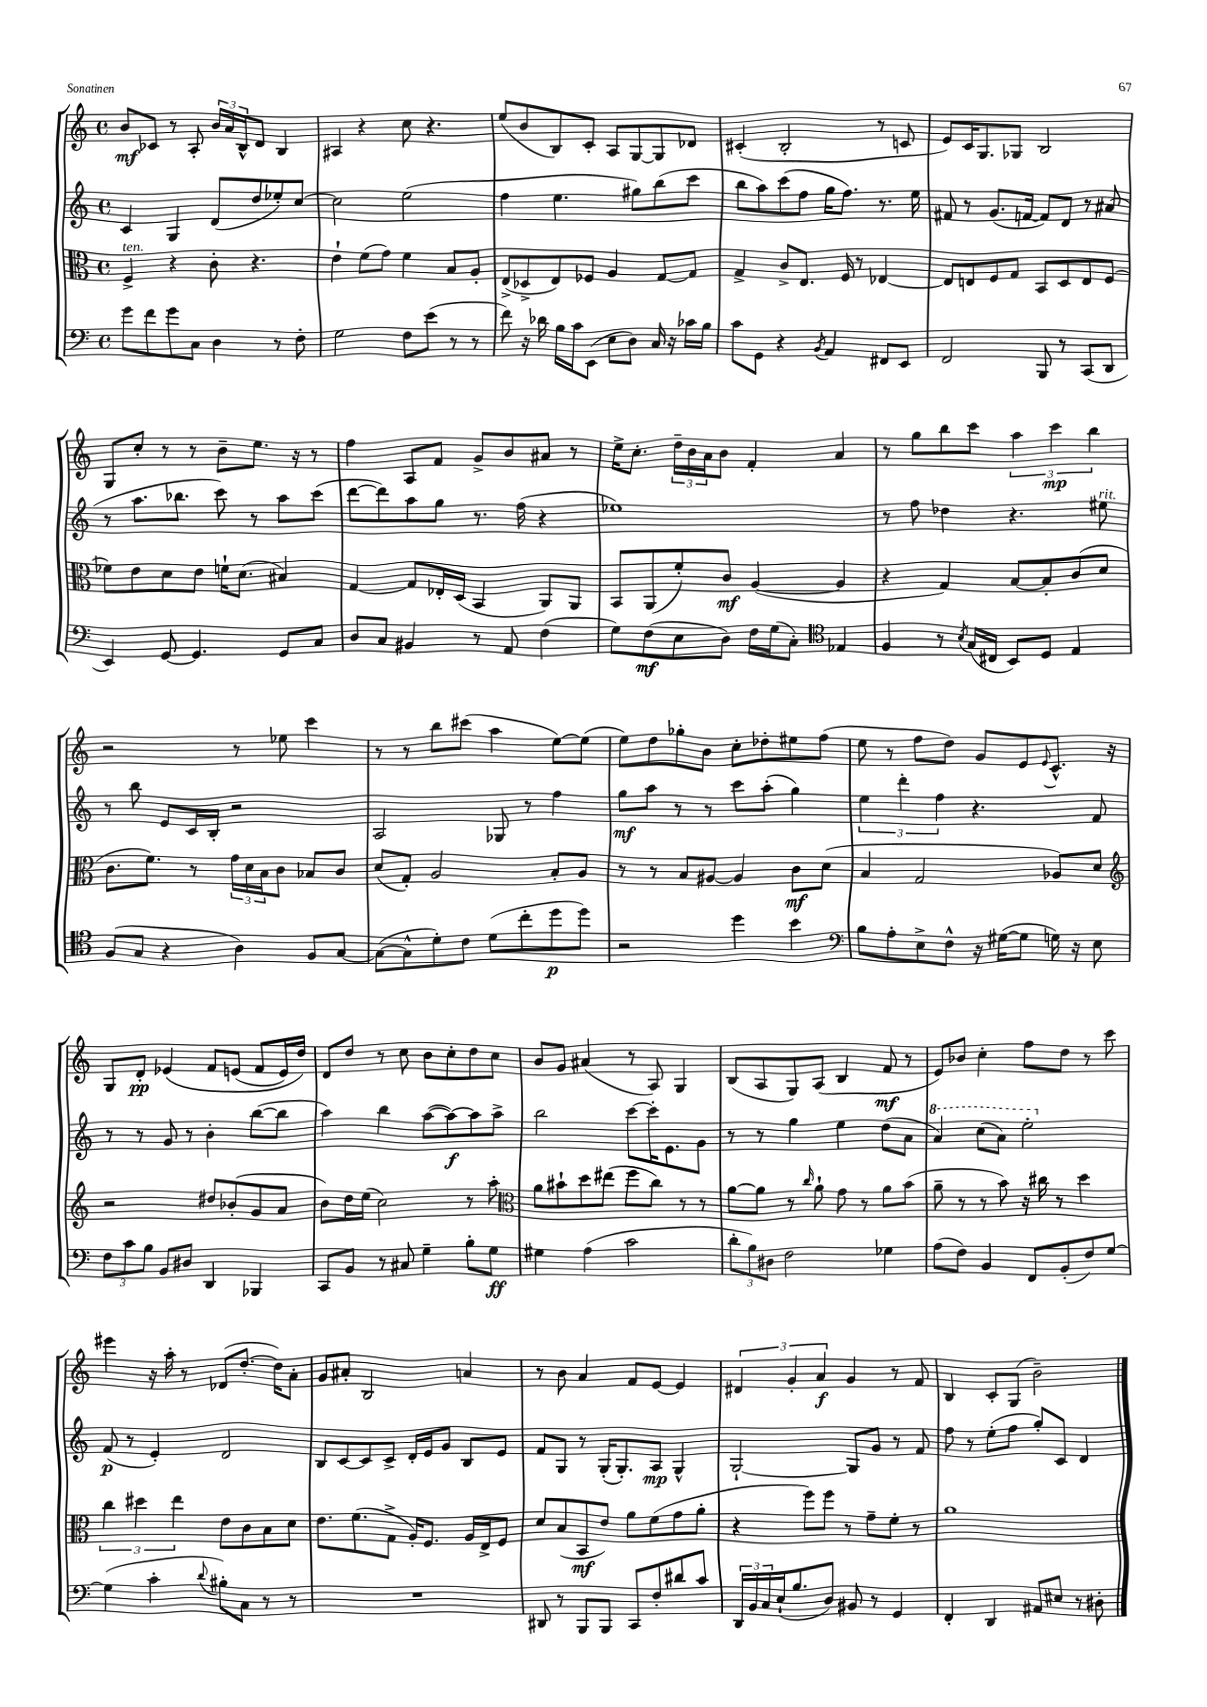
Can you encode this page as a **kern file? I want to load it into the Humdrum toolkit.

**kern	**kern	**kern	**kern
*staff4	*staff3	*staff2	*staff1
*clefF4	*clefC3	*clefG2	*clefG2
*k[]	*k[]	*k[]	*k[]
*M4/4	*M4/4	*M4/4	*M4/4
*met(c)	*met(c)	*met(c)	*met(c)
8g\L	4F^/	4c/	8b/L
8f\	.	.	8c-/J
8g\	4r	4G/	8r
8C\J	.	.	8A'/
4D\	8c'\	(8d/L	24b/LL
.	.	.	24a/
.	.	.	24B^^/J
.	4.r	8dd/	8d/J
8r	.	8ee-'/)	4B/
8F'\	.	[8cc/J	.
=	=	=	=
2G\	4e`\	2cc\]	4A#/
.	(8f\L	.	4r
.	8g\J)	.	.
8F\L	4f\	(2ee\	8cc\
(8e\J	.	.	4.r
8r	8B/L	.	.
8r	8A'/J	.	.
=	=	=	=
8f\)	(8E^/L	4ff\	(8ee/L
16r	8D-^/	.	8b/
16d-\	.	.	.
16B\LL	8E/)	4.ee\	8B/)
16c\J	.	.	.
(8EE\J	8F-/J	.	8c'/J
8E\L	4A/	.	8A/L
8D\J)	.	8gg#\L)	[8G/
16C/	[8G/L	(8bb\	8G/]
16r	.	.	.
16c-\LL	8G/]J	8ccc\J	8d-/J
16B\JJ	.	.	.
=	=	=	=
8c\L	4G^/	8bb\L	(4c#'/
8GG\J	.	8aa\)	.
4r	8c^/L	(8ccc\	2B'/
.	8.E/J	8ff\J	.
8qBB/	.	.	.
4AA/	.	16gg\LK	.
.	16F/	8.ff\J)	.
.	8r	.	.
8FF#/L	[4E-/	8.r	8r
8EE/J	.	.	8c/
.	.	16ee\	.
=	=	=	=
2FF/	8E-/]L	8f#/	8e/L)
.	8E/	8r	16c/K
.	.	.	8.G/
.	8F/	(8.g/L	.
.	8G/J	.	8G-/J
.	.	[16f/Jk	.
8BBB/	8BB/L	8f/]L)	2B/
8r	8D/	8d/J	.
(8CC/L	8E/	8r	.
8DD/J	(8F/J	(8a#/	.
=	=	=	=
4EE/)	8f-\L)	8r	8G/L
.	8e\	8.aa\L	8cc'/J
[8GG/	8d\	.	8r
.	.	8.bb-\J	.
4.GG/]	8e\J	.	8r
.	16f`\LK	8ccc\)	8b~\L
.	(8.d\J	.	.
.	.	8r	8.ee\J
8GG/L	4B#/)	8aa\L	.
.	.	.	16r
8C/J	.	(8ccc\J	8r
=	=	=	=
8D/L	[4G/	[8ddd\L	4ff\
8C/J	.	8ddd\])	.
4BB#/	8G/]L	8aa\	8A/L
.	16E-'/L	8gg\J	8f/J
.	(16D/JJ	.	.
8r	4BB/	8.r	8g^/L
8AA/	.	.	8b/
.	.	(16ff\	.
(4F\	8AA/L)	4r	8a#/J
.	8AA/J	.	8r
=	=	=	=
8G\L)	8BB/L	1ee-)	16ee^\LK
.	.	.	8.cc'\J
(8F\	(8AA/	.	.
8E\	8f'/)	.	24dd~\LL
.	.	.	24b\
.	.	.	24a\J
8D\J)	8c/J	.	8b\J
16F\LL	([4A/	.	4f'/
(16G\J	.	.	.
8C'\J)	.	.	.
*clefC4	*	*	*
4E-/	4A/]	.	4a/
=	=	=	=
4F/	4r	8r	8r
.	.	8ff\	8gg\L
8r	4G/)	4dd-\	8bb\
8qB/	.	.	.
(16G/LL	.	.	8ccc\J
16C#/JJ	.	.	.
8BB/L)	[8B/L	4.r	6aa\
8D/J	8B'/]	.	.
.	.	.	6ccc\
4E/	(8c/	.	.
.	.	.	6bb\
.	8d/J	8ee#\	.
=	=	=	=
(8F/L	8.c\L	8r	2r
8G/J	.	8bb\	.
.	8.f\J)	.	.
4r	.	8e/L	.
.	8r	16c/L	.
.	.	16B'/JJ	.
4A\)	24g\LL	2r	8r
.	24d\	.	.
.	24B\J	.	.
.	8c\J	.	8ee-\
8F/L	8B-/L	.	4ccc\
[8G/J	8c/J	.	.
=	=	=	=
(8G\_L	(8d/L	2A/	8r
8G^^\]	8G'/J)	.	8r
8d'\)	2A/	.	8bb\L
8c\J	.	.	(8ccc#\J
(8d\L	.	8G-/	4aa\
8cc'\	.	8r	.
8dd\	8B'/L	4ff\	[8ee\L)
8dd\J)	8A/J	.	(8ee\]J
=	=	=	=
2r	8r	8gg\L	8ee\L)
.	8r	8aa\J	8dd\
.	8B/L	8r	8gg-'\
.	[8A#/J	8r	8b\J
4dd\	4A#/]	8ccc\L	8cc'\L
.	.	(8aa'\J	8dd-'\
4b\	8c\L	4gg\)	8ee#\
.	(8d\J	.	(8ff\J
=	=	=	=
*clefF4	*	*	*
8B\L	4B/	6ee\	8ee\
8A'\	.	.	8r
.	.	6ddd'\	.
8E^\	2G/	.	8ff\L
.	.	6ff\	.
8F^^\J	.	.	8dd\J)
16r	.	4.r	8g/L
([16G#\LK	.	.	.
8G#\]J	.	.	8e/
.	.	.	8qqe/
16G\)	8A-/L)	.	8.c^^/J
16r	.	.	.
8E\	8d/J	8f/	.
.	.	.	16r
=	=	=	=
*	*clefG2	*	*
12F\L	2r	8r	8G/L
12c\	.	.	.
.	.	8r	8d'/J
12B\J	.	.	.
8BB/L	.	8g/	&(4e-/
8D#/J	.	8r	.
4DD/	8dd#/L	4b'\	8f/L
.	(8b-'/	.	(8e/J
4BBB-/	8g/	([8bb\L	8f/L
.	8a/J	8bb\]J	16e/L)
.	.	.	16dd/JJ&)
=	=	=	=
8CC/L	8b\L)	4aa\)	8d/L
8BB/J	16dd\L	.	8dd/J
.	(16ee\JJ	.	.
8r	2cc\)	4bb\	8r
8C#/	.	.	8cc\
4G~\	.	([8aa\L	8b\L
.	.	8aa\_)	8cc'\
8B'\L	8r	8aa\]	8dd\
8G\J	8aa'\	8aa^\J	8cc\J
=	=	=	=
*	*clefC3	*	*
4G#\	8a\L	2bb\	8b/L
.	8b#`\	.	8g/J
(4A\	8dd\	.	(4a#/
.	(8ee#\J	.	.
2c\	8ff\L	[8ccc\L	8r
.	8cc\J)	16ccc'\]K	8A/)
.	.	8.e\	.
.	8r	.	4G/
.	8r	8g\J	.
=	=	=	=
12d'\L	[8a\L	8r	(8B/L
12B\)	.	.	.
.	8a\]J	8r	8A/
12D#\J	.	.	.
2F\	8r	4gg\	8G/)
.	16qqcc/	.	.
.	8a`\	.	(8A/J
.	8g\	4ee\	4B/
.	8r	.	.
4G-\	8a\L	(8dd\L	8f/
.	(8b\J	8a\J	8r
=	=	=	=
(8A\L	8a~\	4aa/)	8e/L)
8F\J)	8r	.	8b-/J
4BB/	8r	(8ccc\L	4cc'\
.	8b\)	8aa\J)	.
8FF/L	16r	2eee'\	8ff\L
.	16cc#\	.	.
(8BB'/	8r	.	8dd\J
8F/)	4dd\	.	8r
[8G/J	.	.	8ccc\
=	=	=	=
(4G\]	6cc\	(8f/	4eee#\
.	.	8r	.
.	6dd#\	.	.
4c'\	.	4e'/)	16r
.	.	.	16aa'\
.	6ee\	.	.
.	.	.	8r
8qqd/	.	.	.
8B#'\L)	8e\L	2d/	(8d-/L
8C\J	8c\	.	[8.dd'/J
8r	8B\	.	.
.	.	.	16dd\]LK)
8r	8d\J	.	8a'\J
=	=	=	=
1r	8.e\L	8B/L	8g/L
.	.	[8c/	8a#'/J
.	(8.f\	.	.
.	.	8c/]	2B/
.	8G^\J	8c^/J	.
.	16A'/LK)	16d'/LL	.
.	8.F/J	16e/J	.
.	.	8g/J	.
.	16A/LL	8B/L	4a/
.	16E^/J	.	.
.	8F/J	8e/J	.
=	=	=	=
8DD#/	8d/L	8f/L	8r
8r	(8B/	8G/J	8b\
8BBB/L	8BB/	8r	4a/
8BBB/J	8e/J)	(16G'/LK	.
.	.	8.G'/)	.
8CC/L	8a\L	.	8f/L
8F'/	(8f\	8A/J	[8e/J
8d#/	8g\	4G^^/	4e/]
8c/J	8a'\J	.	.
=	=	=	=
24DD/LL	4r	[2G`/	6d#/
24BB/	.	.	.
24C/	.	.	.
(16E`/J	.	.	.
.	.	.	6g'/
8.B/	.	.	.
.	8ff\L)	.	.
.	.	.	6a/
8D/J)	8ff\J	.	.
8BB#/	8r	8G/]L	4g/
8r	8g~\L	8g/J	.
4GG/	8f'\J	8r	8r
.	8r	8f/	8f/
=	=	=	=
4FF'/	1a	8ff\	4B/
.	.	8r	.
4DD/	.	(8ee'\L	8c'/L
.	.	8ff\J	(8G/J
8AA#/L	.	8gg'/L)	2b~\)
8E#/J	.	8c/J	.
8r	.	4d/	.
8D#'\	.	.	.
==	==	==	==
*-	*-	*-	*-
